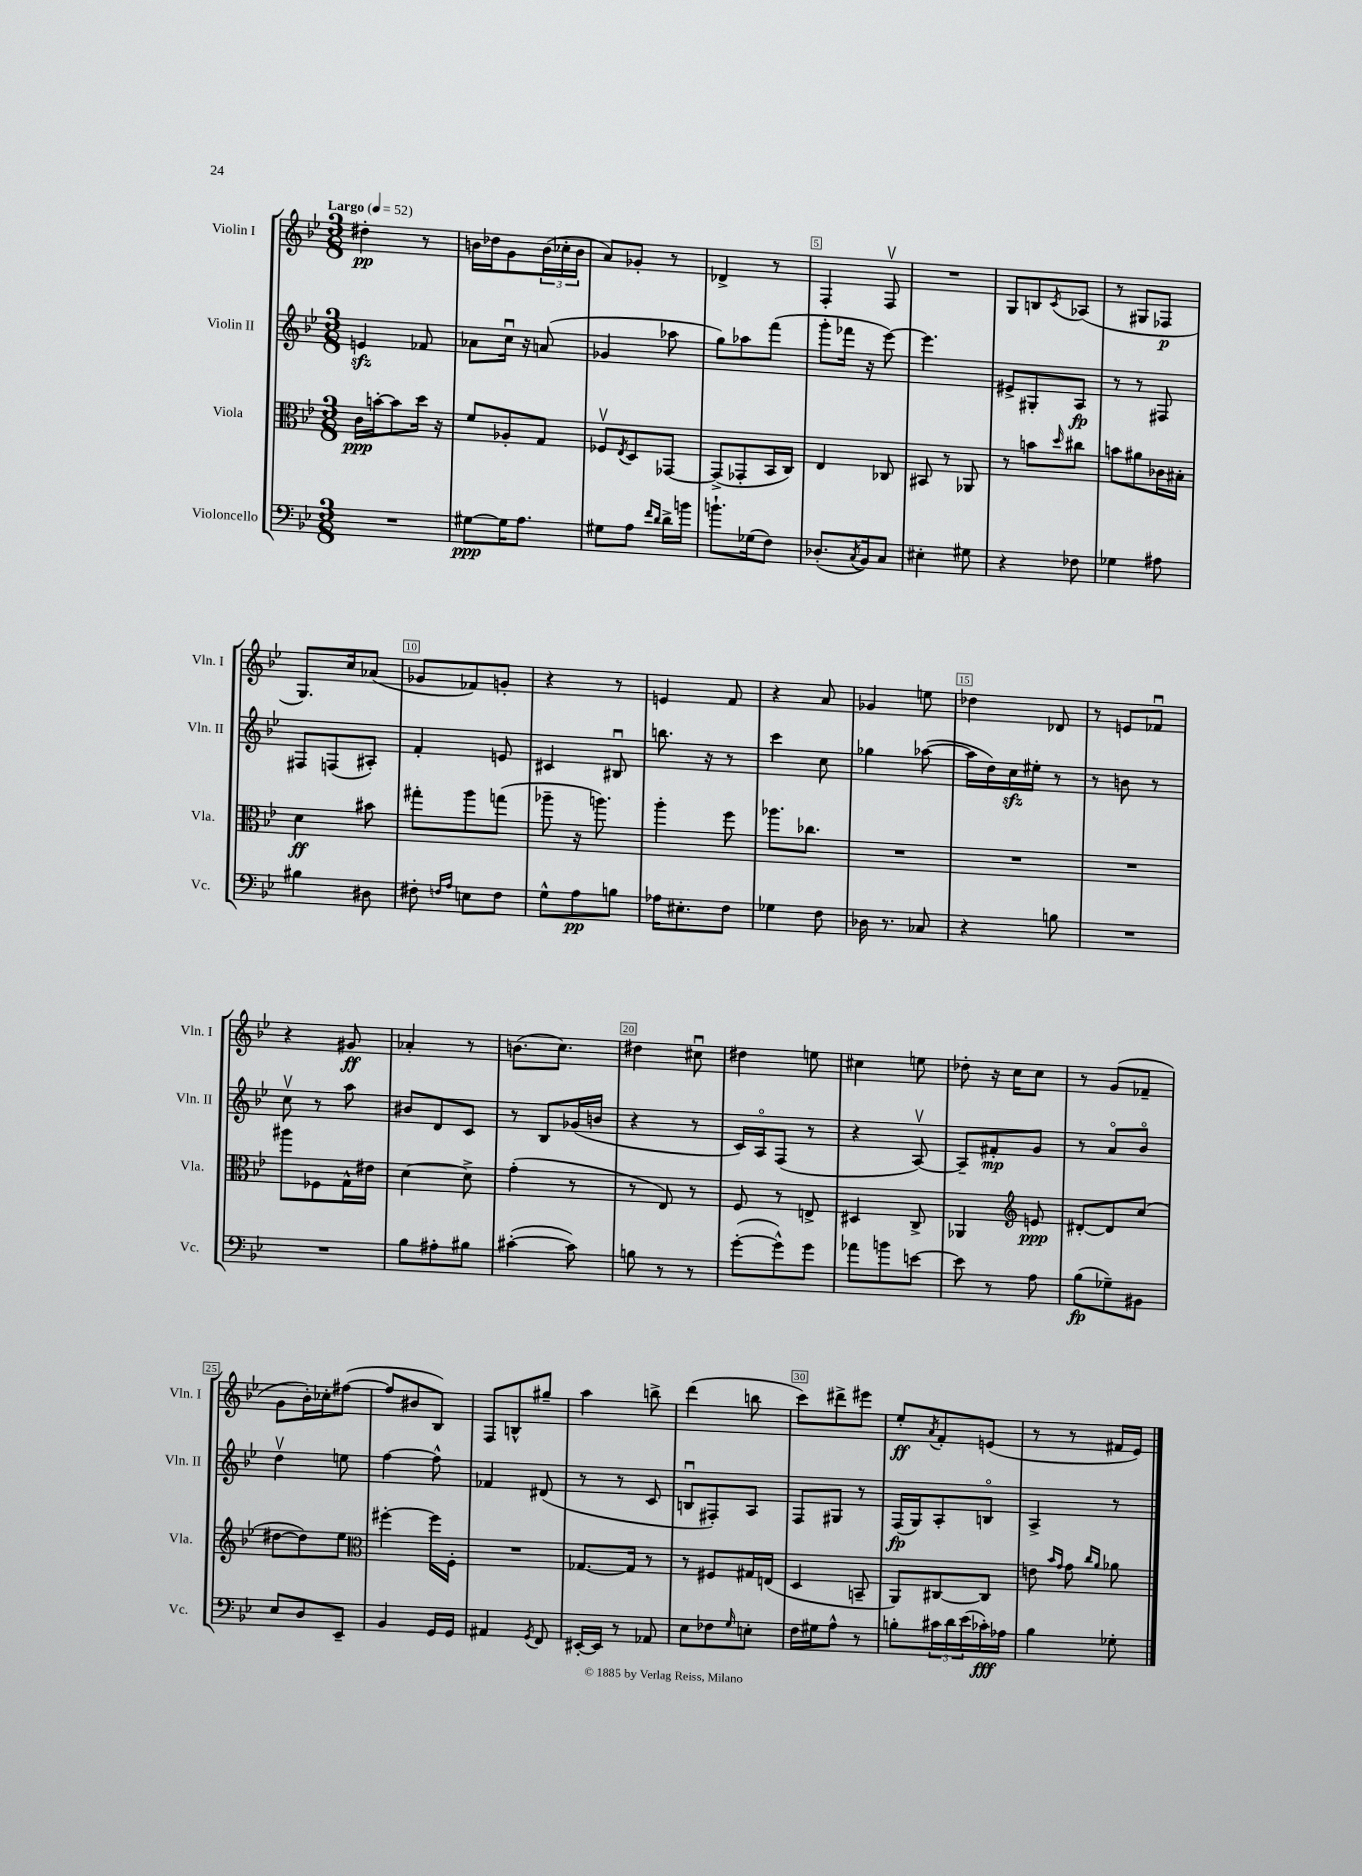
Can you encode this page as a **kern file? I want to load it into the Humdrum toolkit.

**kern	**dynam	**kern	**dynam	**kern	**dynam	**kern	**dynam
*part4	*part4	*part3	*part3	*part2	*part2	*part1	*part1
*staff4	*staff4	*staff3	*staff3	*staff2	*staff2	*staff1	*staff1
*I"Violoncello	*	*I"Viola	*	*I"Violin II	*	*I"Violin I	*
*I'Vc.	*	*I'Vla.	*	*I'Vln. II	*	*I'Vln. I	*
*clefF4	*	*clefC3	*	*clefG2	*	*clefG2	*
*k[b-e-]	*	*k[b-e-]	*	*k[b-e-]	*	*k[b-e-]	*
*M3/8	*	*M3/8	*	*M3/8	*	*M3/8	*
*MM52	*	*MM52	*	*MM52	*	*MM52	*
=1	=1	=1	=1	=1	=1	=1	=1
!	!	!	!	!	!	!LO:TX:a:B:t=Largo	!
4.r	.	16c\LL	ppp	4enzz/	.	4dd#X'\	pp
.	.	[16bn'\J	.	.	.	.	.
.	.	8b\]	.	.	.	.	.
.	.	16dd\Jk	.	8f-X/	.	8r	.
.	.	16r	.	.	.	.	.
=2	=2	=2	=2	=2	=2	=2	=2
[8G#X\L	ppp	8f/L	.	8a-X\L	.	16bn\LL	.
.	.	.	.	.	.	16dd-X\J	.
16G#\K]	.	8A-X'/	.	16ccu\Jk	.	8g\	.
8.A\J	.	.	.	16r	.	.	.
.	.	8G/J	.	(8an/	.	(24b\L	.
.	.	.	.	.	.	24cc-X'\	.
.	.	.	.	.	.	24b\JJ	.
=3	=3	=3	=3	=3	=3	=3	=3
8G#X\L	.	8F-Xv/L	.	4g-X/	.	8a/L)	.
.	.	8qE-/	.	.	.	.	.
8A\J	.	8D/	.	.	.	8g-X'/J	.
16qqf/LL	.	.	.	.	.	.	.
16qqd/JJ	.	.	.	.	.	.	.
16d^\LL	.	[8GG-X/J	.	8aa-X\	.	8r	.
16bn\JJ	.	.	.	.	.	.	.
=4	=4	=4	=4	=4	=4	=4	=4
8.bn`\L	.	(8GG-^/L]	.	8gg\L)	.	4d-X^/	.
.	.	8GG-X'/	.	8aa-X\	.	.	.
(16G-X\k	.	.	.	.	.	.	.
8F\J)	.	16BB-/L	.	(8fff\J	.	8r	.
.	.	16C/JJ)	.	.	.	.	.
=5	=5	=5	=5	=5	=5	=5	=5
(8.D-X'/L	.	4E-/	.	8ggg'\L	.	4F'/	.
.	.	.	.	16fff-X\Jk	.	.	.
8qC/	.	.	.	.	.	.	.
16BB-/k)	.	.	.	16r	.	.	.
8C/J	.	8C-X/	.	[8eee-\)	.	8Fv/	.
=6	=6	=6	=6	=6	=6	=6	=6
4E#X'\	.	8BB#X/	.	4.eee-\]	.	4.r	.
.	.	8r	.	.	.	.	.
8G#X\	.	8AA-X/	.	.	.	.	.
=7	=7	=7	=7	=7	=7	=7	=7
4r	.	8r	.	8e#X^/L	.	8G/L	.
.	.	8bn\L	.	8G#X'/	.	8Bn/	.
.	.	16qqdd/	.	.	.	8qc/	.
8F-X\	.	8cc#X\J	.	8A/J	fp	(8A-X/J	.
=8	=8	=8	=8	=8	=8	=8	=8
4G-X\	.	8bn\L	.	8r	.	8r	.
.	.	8a#X\	.	8r	.	8G#X/L	.
8A#X\	.	16c-X\L	.	8F#X/	.	8F-X/J	p
.	.	16B#X'\JJ	.	.	.	.	.
!!LO:LB:g=z
=9	=9	=9	=9	=9	=9	=9	=9
4B#X\	.	4d\	ff	8F#X/L	.	8.G/L)	.
.	.	.	.	(8Fn/	.	.	.
.	.	.	.	.	.	16cc/k	.
8D#X\	.	8b#X\	.	8A#X'/J)	.	(8a-X/J	.
=10	=10	=10	=10	=10	=10	=10	=10
8F#X'\	.	8gg#X'\L	.	4f'/	.	8g-X/L	.
16qqFn/LL	.	.	.	.	.	.	.
16qqA/JJ	.	.	.	.	.	.	.
8En\L	.	8aa\	.	.	.	8f-X/)	.
8F\J	.	(8ggn\J	.	8en/	.	8gn'/J	.
=11	=11	=11	=11	=11	=11	=11	=11
8G^^\L	.	8aa-X~\	.	4c#X/	.	4r	.
8A\	pp	16r	.	.	.	.	.
.	.	8.aan\)	.	.	.	.	.
8Bn\J	.	.	.	8B#Xu/	.	8r	.
=12	=12	=12	=12	=12	=12	=12	=12
16A-X\KL	.	4aa'\	.	8.bbn\	.	4en/	.
8.E#X'\	.	.	.	.	.	.	.
.	.	.	.	16r	.	.	.
8F\J	.	8ff\	.	8r	.	8f/	.
=13	=13	=13	=13	=13	=13	=13	=13
4G-X\	.	8.aa-X\L	.	4ccc\	.	4r	.
.	.	8.cc-X\J	.	.	.	.	.
8F\	.	.	.	8cc\	.	8a/	.
=14	=14	=14	=14	=14	=14	=14	=14
16D-X\	.	4.r	.	4gg-X\	.	4g-X/	.
8.r	.	.	.	.	.	.	.
8C-X/	.	.	.	([8aa-X\	.	8een\	.
=15	=15	=15	=15	=15	=15	=15	=15
4r	.	4.r	.	16aa-\LL]	.	4dd-X\	.
.	.	.	.	16dd\)	.	.	.
.	.	.	.	16cczz\	.	.	.
.	.	.	.	16ee#X'\JJ	.	.	.
8Bn\	.	.	.	8r	.	8d-X/	.
=16	=16	=16	=16	=16	=16	=16	=16
4.r	.	4.r	.	8r	.	8r	.
.	.	.	.	8bn\	.	8en/L	.
.	.	.	.	8r	.	8f-Xu/J	.
!!LO:LB:g=z
=17	=17	=17	=17	=17	=17	=17	=17
4.r	.	8aa#X\L	.	8ccv\	.	4r	.
.	.	8F-X\	.	8r	.	.	.
.	.	16G^^\L	.	8aa\	.	8g#X/	ff
.	.	16e#X\JJ	.	.	.	.	.
=18	=18	=18	=18	=18	=18	=18	=18
8B-\L	.	[4d\	.	8b#X/L	.	4a-X'/	.
8A#X'\	.	.	.	8d/	.	.	.
8B#X\J	.	8d^\]	.	8c/J	.	8r	.
=19	=19	=19	=19	=19	=19	=19	=19
([4c#X'\	.	(4g'\	.	8r	.	(8.bn\L	.
.	.	.	.	8B-/L	.	.	.
.	.	.	.	.	.	8.cc\J)	.
8c#\])	.	8r	.	(16g-X/L	.	.	.
.	.	.	.	16bn/JJ	.	.	.
=20	=20	=20	=20	=20	=20	=20	=20
8Bn\	.	8r	.	4r	.	4dd#X\	.
8r	.	8E-/)	.	.	.	.	.
8r	.	8r	.	8r	.	8cc#Xu\	.
=21	=21	=21	=21	=21	=21	=21	=21
([8g'\L	.	8F/	.	16c/LL)	.	4dd#X\	.
.	.	.	.	16A/J	.	.	.
8g^^\])	.	8r	.	(8F/J	.	.	.
8g\J	.	8En^/	.	8r	.	8een\	.
=22	=22	=22	=22	=22	=22	=22	=22
8a-X\L	.	4D#X/	.	4r	.	4cc#X\	.
8bn\	.	.	.	.	.	.	.
[8en\J	.	8C^/	.	[8Av/)	.	8een\	.
=23	=23	=23	=23	=23	=23	=23	=23
8e\]	.	4AA-X/	.	8A~/L]	.	8dd-X'\	.
8r	.	.	.	8f#X'/	mp	16r	.
.	.	.	.	.	.	16cc\KL	.
*	*	*clefG2	*	*	*	*	*
8A\	.	8en/	ppp	8g/J	.	8cc\J	.
=24	=24	=24	=24	=24	=24	=24	=24
(8B-\L	fp	[8d#X'/L	.	8r	.	8r	.
8G-X~\)	.	8d#/]	.	8a/L	.	(8g/L	.
8BB#X\J	.	(8cc/J	.	8b-/J	.	8f-X~/J	.
!!LO:LB:g=z
=25	=25	=25	=25	=25	=25	=25	=25
8E-/L	.	[8dd#X\L	.	4ddv\	.	8g\L	.
8D/	.	8dd#\])	.	.	.	16b-'\L)	.
.	.	.	.	.	.	16cc-X'\J	.
8EE-~/J	.	8ee-\J	.	8een\	.	([8ff#X\J	.
=26	=26	=26	=26	=26	=26	=26	=26
*	*	*clefC3	*	*	*	*	*
4BB-/	.	[4ff#X'\	.	[4ff\	.	8ff#/L]	.
.	.	.	.	.	.	8b#X/	.
16GG/LL	.	16ff#\LL]	.	8ff^^\]	.	8B-/J)	.
16GG/JJ	.	16F'\JJ	.	.	.	.	.
=27	=27	=27	=27	=27	=27	=27	=27
4AA#X/	.	4.r	.	4f-X/	.	8F/L	.
.	.	.	.	.	.	8Bn^^/	.
8qGG/	.	.	.	.	.	.	.
8FF/	.	.	.	(8d#X/	.	8gg#X~/J	.
=28	=28	=28	=28	=28	=28	=28	=28
[16EE#X'/LL	.	[8.G-X/L	.	8r	.	4aa\	.
16EE#/JJ]	.	.	.	.	.	.	.
8r	.	.	.	8r	.	.	.
.	.	16G-/Jk]	.	.	.	.	.
8AA-X/	.	8r	.	8c/	.	8bbn^\	.
=29	=29	=29	=29	=29	=29	=29	=29
8E-\L	.	8r	.	8Bnu/L	.	(4ddd\	.
8F-X\	.	8F#X/L	.	8F#X'/)	.	.	.
16qqG/	.	.	.	.	.	.	.
8En'\J	.	16G#X/L	.	8A/J	.	8bbn\	.
.	.	(16En/JJ	.	.	.	.	.
=30	=30	=30	=30	=30	=30	=30	=30
16F\LL	.	4D/	.	8F/L	.	8ccc\L)	.
16G#X\J	.	.	.	.	.	.	.
8A^^\J	.	.	.	8G#X/J	.	8ddd#X^\	.
8r	.	8BBn~/	.	8r	.	8eee#X\J	.
=31	=31	=31	=31	=31	=31	=31	=31
8Bn'\L	.	8AA/L)	.	(16F/LL	fp	8ee-'/L	ff
.	.	.	.	16G/J)	.	.	.
.	.	.	.	.	.	8qa/	.
24c#X\L	.	[8C#X/	.	8A'/	.	8f'/	.
24d\	.	.	.	.	.	.	.
(24e-\	.	.	.	.	.	.	.
16c-X'\)	fff	8C#/J]	.	8Bn/J	.	(8en/J	.
16A-X\JJ	.	.	.	.	.	.	.
=32	=32	=32	=32	=32	=32	=32	=32
4B-\	.	8en\	.	4A^/	.	8r	.
.	.	16qqb-/LL	.	.	.	.	.
.	.	16qqg/JJ	.	.	.	.	.
.	.	8g\	.	.	.	8r	.
.	.	16qqcc/LL	.	.	.	.	.
.	.	16qqa/JJ	.	.	.	.	.
8G-X'\	.	8a-X\	.	8r	.	16f#X/LL	.
.	.	.	.	.	.	16e-/JJ)	.
==	==	==	==	==	==	==	==
*-	*-	*-	*-	*-	*-	*-	*-
